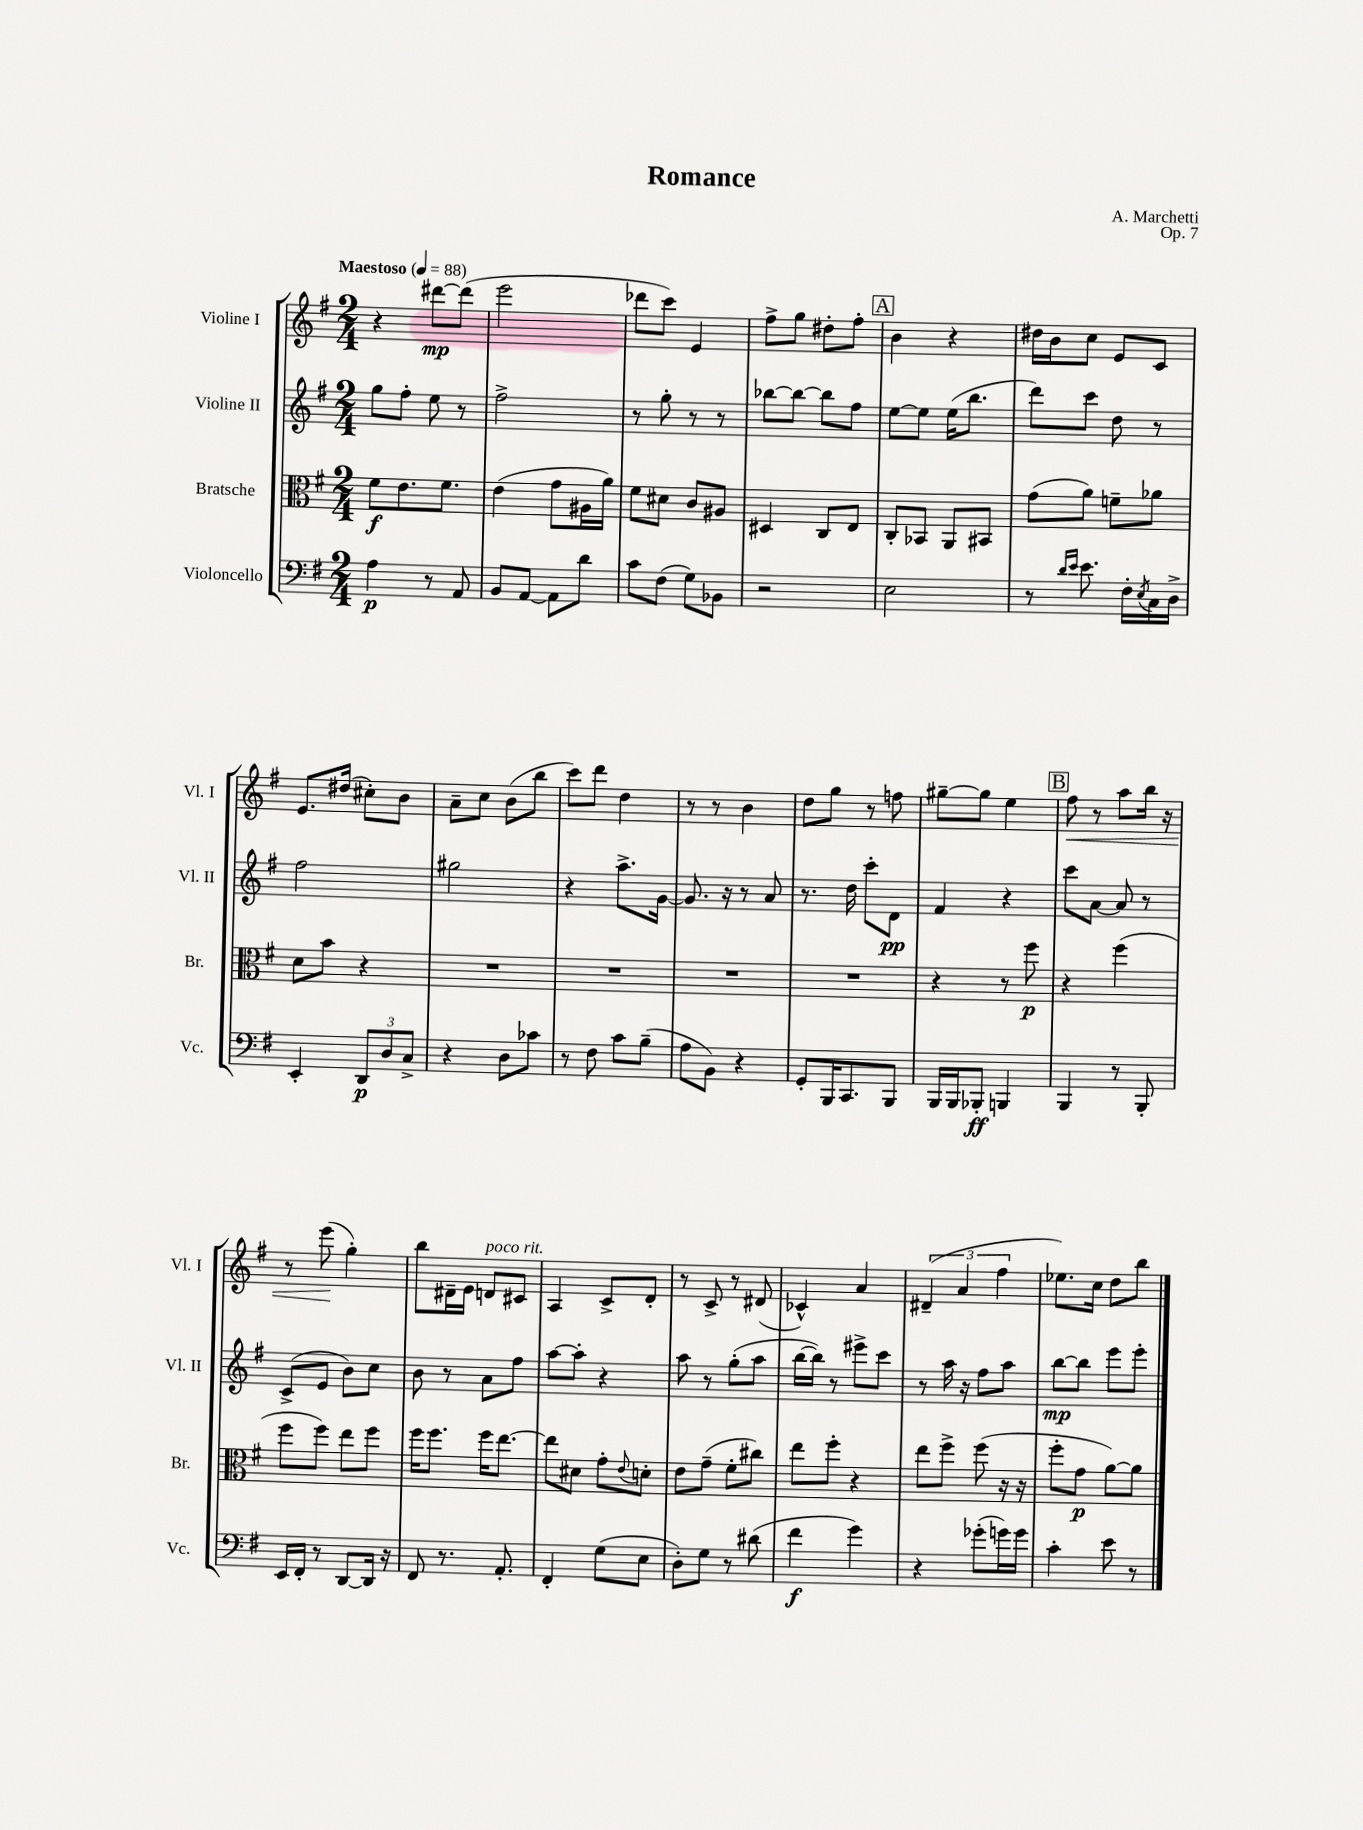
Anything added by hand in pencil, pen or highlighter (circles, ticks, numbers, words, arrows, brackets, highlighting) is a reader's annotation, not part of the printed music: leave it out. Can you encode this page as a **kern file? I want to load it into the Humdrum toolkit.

**kern	**kern	**kern	**kern
*staff4	*staff3	*staff2	*staff1
*clefF4	*clefC3	*clefG2	*clefG2
*k[f#]	*k[f#]	*k[f#]	*k[f#]
*M2/4	*M2/4	*M2/4	*M2/4
*MM88	*MM88	*MM88	*MM88
4A	8f#	8gg	4r
.	8.e	8ff#'	.
8r	.	8ee	[8ddd#
.	8.f#	.	.
8AA	.	8r	(8ddd#]
=	=	=	=
8BB	(4e	2ff#^	2eee
[8AA	.	.	.
8AA]	8g	.	.
8d	16A#	.	.
.	16a)	.	.
=	=	=	=
8c	8f#	8r	8ddd-
(8F#	8d#	8gg'	8ccc)
8G)	8c	8r	4e
8BB-	8A#	8r	.
=	=	=	=
2r	4D#	[8bb-	8ff#^
.	.	8bb-_	8gg
.	8C	8bb-]	8dd#'
.	8E	8ff#	8ff#'
=	=	=	=
2E	8C'	[8ee	4b
.	8BB-	8ee]	.
.	8AA	(16ee	4r
.	.	8.bb	.
.	8BB#	.	.
=	=	=	=
8r	(8g	8ddd)	16dd#
.	.	.	16b
16qqd	.	.	.
16qqe	.	.	.
8.e	8a)	8ccc	8cc
.	8f~	8dd	8e
16F#'	.	.	.
8qE	.	.	.
16C	8a-	8r	8c
16D^	.	.	.
=	=	=	=
4EE'	8d	2ff#	8.e
.	8b	.	.
.	.	.	(16dd#
12DD	4r	.	8cc#')
12D	.	.	.
.	.	.	8b
12C^	.	.	.
=	=	=	=
4r	2r	2gg#	8a~
.	.	.	8cc
8D	.	.	(8b
8c-	.	.	8bb
=	=	=	=
8r	2r	4r	8ccc)
8F#	.	.	8ddd
8c	.	8.aa^	4dd
(8B~	.	.	.
.	.	[16g	.
=	=	=	=
8A	2r	8.g]	8r
8BB)	.	.	8r
.	.	16r	.
4r	.	8r	4b
.	.	8a	.
=	=	=	=
8GG'	2r	8.r	8dd
16BBB	.	.	8gg
8.CC	.	16dd	.
.	.	8ccc'	8r
8BBB	.	8d	8ff
=	=	=	=
16BBB	4r	4f#	[8gg#~
16BBB	.	.	.
8BBB-'	.	.	8gg#]
4BBB	8r	4r	4ee
.	8ff#	.	.
=	=	=	=
4BBB	4r	8ccc	8ff#
.	.	[8a	8r
8r	(4ff#	8a]	8aa
8BBB'	.	8r	16bb
.	.	.	16r
=	=	=	=
16EE	8ff#	(8c^	8r
16FF#'	.	.	.
8r	8ff#)	8e	(8eee
[8DD	8ee	8b)	4gg')
16DD]	8ff#	8cc	.
16r	.	.	.
=	=	=	=
8FF#	16ff#	8b	8bb
.	8.ff#	.	.
8.r	.	8r	16d#~
.	.	.	16e
.	16ff#	8a	8d
8.AA'	[8.ee	.	.
.	.	8ff#	8c#
=	=	=	=
4FF#'	8ee]	[8aa	4A
.	8d#	8aa']	.
(8G	8g'	4r	8c^
.	8qqe	.	.
8E	8d'	.	8d'
=	=	=	=
8D')	8e	8aa	8r
8G	(8g~	8r	8c^
8r	8f#'	(8gg'	8r
(8d#	8cc#)	8aa	(8d#
=	=	=	=
4f#	8ee	[16bb	4c-^^)
.	.	16bb])	.
.	8ff#'	8r	.
4g)	4r	8eee#^	4a
.	.	8ccc	.
=	=	=	=
4r	8ee	8r	(6d#~
.	8ff#^	16aa	.
.	.	.	6a
.	.	16r	.
(8g-'	(8ff#	8ff#	.
.	.	.	6ff#
16g)	16r	8aa	.
16g	16r	.	.
=	=	=	=
4c'	8ff#'	[8bb	8.ee-)
.	8g	8bb]	.
.	.	.	16cc
8e	[8a)	8eee	8dd
8r	8a]	8eee'	8bb
==	==	==	==
*-	*-	*-	*-
